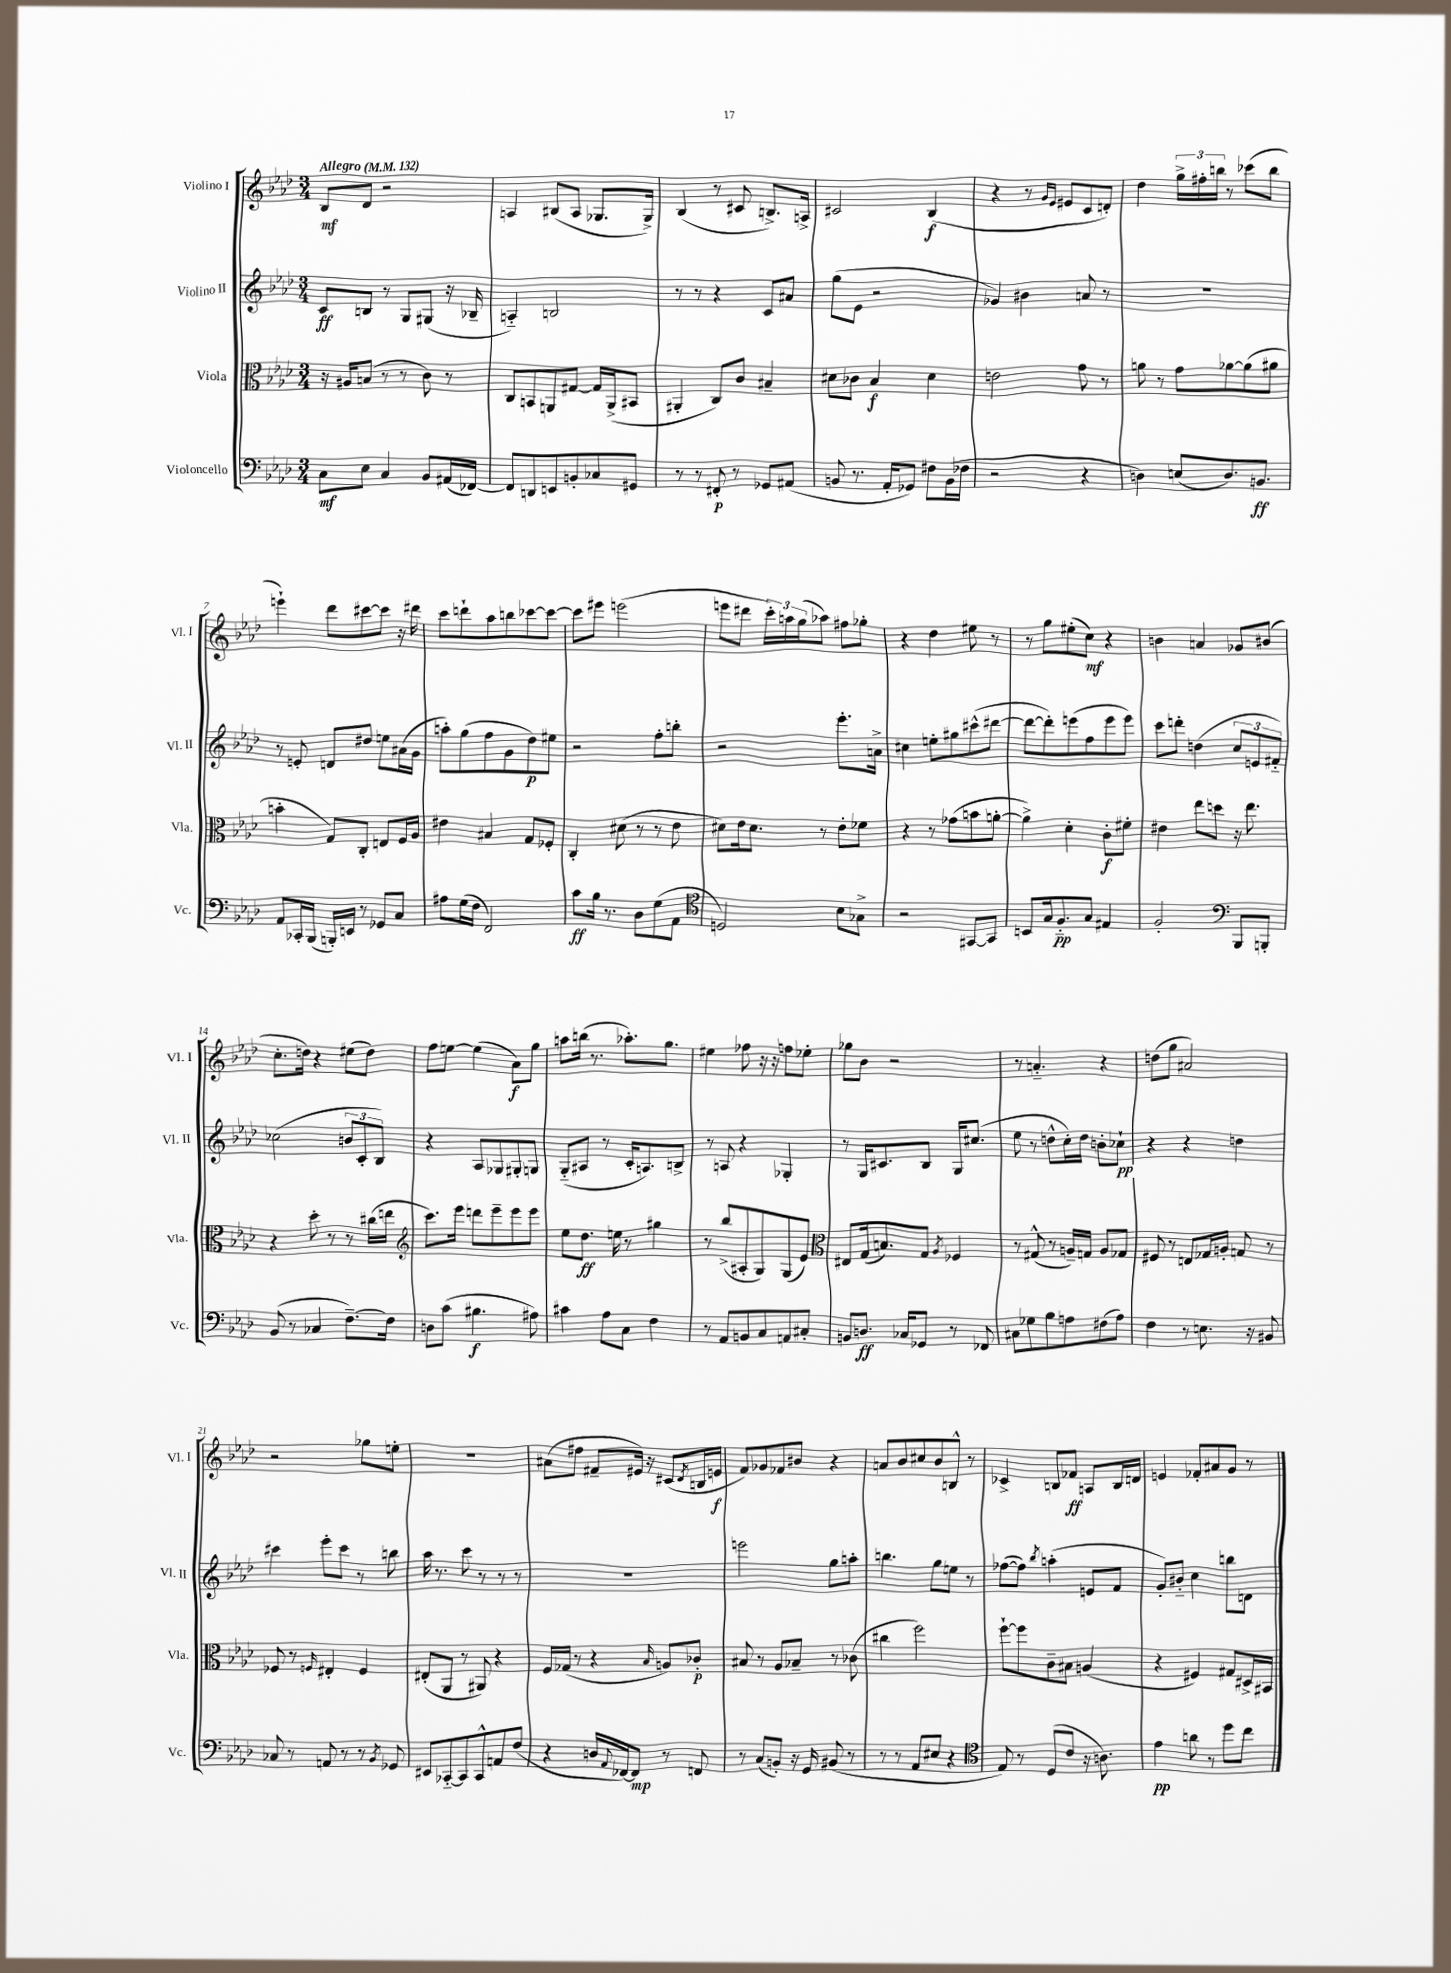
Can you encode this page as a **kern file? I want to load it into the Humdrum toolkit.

**kern	**dynam	**kern	**dynam	**kern	**dynam	**kern	**dynam
*part4	*part4	*part3	*part3	*part2	*part2	*part1	*part1
*staff4	*staff4	*staff3	*staff3	*staff2	*staff2	*staff1	*staff1
*I"Violoncello	*	*I"Viola	*	*I"Violino II	*	*I"Violino I	*
*I'Vc.	*	*I'Vla.	*	*I'Vl. II	*	*I'Vl. I	*
*clefF4	*	*clefC3	*	*clefG2	*	*clefG2	*
*k[b-e-a-d-]	*	*k[b-e-a-d-]	*	*k[b-e-a-d-]	*	*k[b-e-a-d-]	*
*M3/4	*	*M3/4	*	*M3/4	*	*M3/4	*
*MM132	*	*MM132	*	*MM132	*	*MM132	*
=1	=1	=1	=1	=1	=1	=1	=1
!	!	!	!	!	!	!LO:TX:a:B:t=Allegro	!
8C\L	mf	16r	.	8c/L	ff	8B-/L	mf
.	.	16A#X/KL	.	.	.	.	.
8E-\J	.	(8Bn/J	.	8Bn/J	.	8d-/J	.
4C/	.	8r	.	8r	.	2r	.
.	.	8r	.	8G/L	.	.	.
8BB-/L	.	8c\)	.	(8G#X/J	.	.	.
(16AA#X/L	.	8r	.	16r	.	.	.
[16FF-X/JJ)	.	.	.	16B-X~/	.	.	.
=2	=2	=2	=2	=2	=2	=2	=2
8FF-/L]	.	8C/L	.	4An/)	.	4An/	.
8DDn/	.	8BBn/	.	.	.	.	.
8EEn/	.	8AAn/	.	2Bn/	.	(8B#X/L	.
8BBn'/	.	[8G#X/J	.	.	.	8A/J	.
8C-X/	.	16G#/LL]	.	.	.	8.G-X/L	.
.	.	(16AA^/J	.	.	.	.	.
8GG#X/J	.	8BB#X/J	.	.	.	.	.
.	.	.	.	.	.	16G-^/Jk)	.
=3	=3	=3	=3	=3	=3	=3	=3
8r	.	4AA#X'/	.	8r	.	(4B-/	.
8r	.	.	.	8r	.	.	.
8FF#X'/	p	8C/L)	.	4r	.	8r	.
8r	.	8c/J	.	.	.	8c#X/	.
8GG-X/L	.	4B#X~/	.	8c/L	.	8.Bn^/L)	.
(8AA#X/J	.	.	.	8a#X/J	.	.	.
.	.	.	.	.	.	16An^/Jk	.
=4	=4	=4	=4	=4	=4	=4	=4
8BBn/	.	8d#X\L	.	(8gg\L	.	2c#X/	.
8.r	.	8c-X\J	.	8e-\J	.	.	.
.	.	4B-/	f	2r	.	.	.
16AA-'/KL	.	.	.	.	.	.	.
8GG-X/J)	.	.	.	.	.	.	.
8F#X\L	.	4d#\	.	.	.	(4B-/	f
(16BB\L	.	.	.	.	.	.	.
16F-X\JJ	.	.	.	.	.	.	.
=5	=5	=5	=5	=5	=5	=5	=5
2r	.	2en\	.	4g-X/)	.	4r	.
.	.	.	.	4b#X\	.	8r	.
.	.	.	.	.	.	16qqg/LL	.
.	.	.	.	.	.	16qqe-/JJ	.
.	.	.	.	.	.	8e#X/L	.
4r	.	8g\	.	8an/	.	8c/	.
.	.	8r	.	8r	.	8dn'/J)	.
=6	=6	=6	=6	=6	=6	=6	=6
4Dn\)	.	8an\	.	2.r	.	4dd-\	.
.	.	8r	.	.	.	.	.
(8En/L	.	8g\L	.	.	.	24gg^\LL	.
.	.	.	.	.	.	24ff#X'\	.
.	.	.	.	.	.	24bbn\JJ	.
8.D/)	.	[8a-X\	.	.	.	8r	.
.	.	(8a-\]	.	.	.	(8ccc-X\L	.
8.BBn/J	ff	.	.	.	.	.	.
.	.	8a#X\J	.	.	.	8bb\J	.
!!LO:LB:g=z
=7	=7	=7	=7	=7	=7	=7	=7
8AA-/L	.	4bn'\	.	8r	.	4eeen`\)	.
16CC-X'/L	.	.	.	8en'/	.	.	.
(16BBB-/JJ	.	.	.	.	.	.	.
16BBBn'/LL)	.	8G/L)	.	8dn/L	.	8ddd-\L	.
16EEn/JJ	.	.	.	.	.	.	.
8r	.	8C'/J	.	8dd#X/J	.	[8ccc#X\	.
8GG-X/L	.	8En/L	.	8een\L	.	8ccc#\J]	.
8C/J	.	16F/L	.	(16a#X\L	.	16r	.
.	.	16A-/JJ	.	16g\JJ	.	16ddd#X\	.
=8	=8	=8	=8	=8	=8	=8	=8
8A#X\L	.	4e#X\	.	8aan'\L)	.	8ccc\L	.
(16G\L	.	.	.	(8gg\	.	8dddn`\	.
16F\JJ	.	.	.	.	.	.	.
2FF/)	.	4B#X/	.	8ff\	.	8aa-\	.
.	.	.	.	8g\	.	8bbn\	.
.	.	8G/L	.	8dd-\)	p	[8ccc-X\	.
.	.	8F-X'/J	.	8ee#X\J	.	8ccc-\J_	.
=9	=9	=9	=9	=9	=9	=9	=9
8c\L	ff	4C'/	.	2r	.	8ccc-\L]	.
16B-\Jk	.	.	.	.	.	8eee#X\J	.
8.r	.	.	.	.	.	.	.
.	.	(8d#X\	.	.	.	(2eeen\	.
8D-\L	.	8r	.	.	.	.	.
(8G\	.	8r	.	8ff'\L	.	.	.
8AA-\J	.	8e-\	.	8bbn'\J	.	.	.
=10	=10	=10	=10	=10	=10	=10	=10
*clefC4	*	*	*	*	*	*	*
2Dn/)	.	8d#X\L)	.	2r	.	8eeen\L	.
.	.	16e-\k	.	.	.	8ddd#X\J	.
.	.	8.d#\J	.	.	.	.	.
.	.	.	.	.	.	24ccc'\LL)	.
.	.	.	.	.	.	24aan\	.
.	.	.	.	.	.	(24gg\J	.
.	.	8r	.	.	.	8aa-X\J)	.
8B-\L	.	8e-'\L	.	8.eee-'\L	.	8ff#X\L	.
8G-X^\J	.	8f-X\J	.	.	.	8gg-X'\J	.
.	.	.	.	16an^\Jk	.	.	.
=11	=11	=11	=11	=11	=11	=11	=11
2r	.	4r	.	4cc#X\	.	4r	.
.	.	8r	.	8een'\L	.	4dd-\	.
.	.	(8g-X\L	.	8gg#X\	.	.	.
[8GG#X/L	.	8bn\	.	(8ccc#X^^\	.	8ee#X\	.
8GG#/J]	.	[8an'\J	.	[8ddd#X\J	.	8r	.
=12	=12	=12	=12	=12	=12	=12	=12
8BBn/L	.	4a^\])	.	8ddd#\L_	.	8r	.
16G/k	.	.	.	8ddd#'\])	.	8gg\L	.
8.F/	pp	.	.	.	.	.	.
.	.	4d-'\	.	(8eeen\	.	(8ee#X'\	.
8G/J	.	.	.	8ff\	.	8cc\J)	mf
4E#X/	.	8c'\L	f	8eee\	.	4r	.
.	.	8f#X'\J	.	8eee\J)	.	.	.
=13	=13	=13	=13	=13	=13	=13	=13
2F'/	.	4e#X\	.	8ccc\L	.	4bn\	.
.	.	.	.	8dddn'\J	.	.	.
.	.	8ee-\L	.	(4ddn\	.	4an/	.
.	.	8ddn\J	.	.	.	.	.
*clefF4	*	*	*	*	*	*	*
8BBB-/L	.	16r	.	12cc/L	.	8g-X/L	.
.	.	8.ee-\	.	.	.	.	.
.	.	.	.	12en/	.	.	.
8BBBn'/J	.	.	.	.	.	(8b#X/J	.
.	.	.	.	12f#X/J)	.	.	.
!!LO:LB:g=z
=14	=14	=14	=14	=14	=14	=14	=14
(8BB-/	.	4r	.	(2cc-X\	.	8.cc'\L	.
8r	.	.	.	.	.	.	.
.	.	.	.	.	.	16ddn\Jk)	.
4C-X/	.	8dd-'\	.	.	.	4r	.
.	.	8r	.	.	.	.	.
[8.F~\L)	.	8r	.	12bn/L	.	(8ee#X\L	.
.	.	.	.	12c'/	.	.	.
.	.	(16cc#X\LL	.	.	.	8dd\J)	.
.	.	.	.	12B-/J)	.	.	.
16F\Jk]	.	16een\JJ	.	.	.	.	.
=15	=15	=15	=15	=15	=15	=15	=15
*	*	*clefG2	*	*	*	*	*
8Dn\L	.	8.ccc\L)	.	4r	.	8ff\L	.
(8c\J	.	.	.	.	.	[8een\J	.
.	.	16eee-\Jk	.	.	.	.	.
4.B#X\	f	8dddn\L	.	8A-/L	.	(4ee\]	.
.	.	8eee-~\	.	8G-X/	.	.	.
.	.	8eee-\	.	8G#X'/	.	8a-\L)	f
8A#X\)	.	8eee-\J	.	8Gn/J	.	8gg\J	.
=16	=16	=16	=16	=16	=16	=16	=16
4c#X\	.	8ee-\L	.	(8G/L	.	8aan\L	.
.	.	8.dd-\J	ff	8A#X/J	.	(16bbn\Jk	.
.	.	.	.	.	.	8.r	.
8A-\L	.	.	.	8r	.	.	.
.	.	16een\	.	.	.	.	.
8C\J	.	8r	.	16c'/KL	.	8.aa-X'\L)	.
.	.	.	.	8.An/)	.	.	.
4F\	.	4gg#X\	.	.	.	.	.
.	.	.	.	.	.	8.gg\J	.
.	.	.	.	8Bn^/J	.	.	.
=17	=17	=17	=17	=17	=17	=17	=17
8r	.	8r	.	8r	.	4ee#X\	.
8AA-/L	.	(8bb-^/L	.	8An/	.	.	.
8BBn/	.	8A#X'/	.	4r	.	8ff-X\	.
8C/	.	8G/)	.	.	.	16r	.
.	.	.	.	.	.	16r	.
8AAn/	.	(8G/	.	4G-X'/	.	8ffn\L	.
8C#X'/J	.	8e-/J)	.	.	.	8ee-X'\J	.
=18	=18	=18	=18	=18	=18	=18	=18
*	*	*clefC3	*	*	*	*	*
8BBn/L	.	8E#X/L	.	8r	.	8gg-X\L	.
8.Dn/J	ff	(16G/k	.	16G/KL	.	8b-\J	.
.	.	8.Bn/)	.	8.c#X/	.	.	.
.	.	.	.	.	.	2r	.
16C-X/KL	.	.	.	.	.	.	.
8GG-X/J	.	8G/J	.	8B-/J	.	.	.
.	.	8qA-/	.	.	.	.	.
8r	.	4F-X/	.	16G/KL	.	.	.
.	.	.	.	(8.cc#X/J	.	.	.
8FF-X/	.	.	.	.	.	.	.
=19	=19	=19	=19	=19	=19	=19	=19
8C#X\L	.	8r	.	8ee-\	.	8r	.
8G-X\	.	(8G#X^^/	.	8r	.	4.an/	.
8B-\	.	8r	.	8ddn^^\L	.	.	.
8An\	.	16An~/LL)	.	16cc'\L)	.	.	.
.	.	16Gn/JJ	.	16dd\JJ	.	.	.
(8F#X\	.	8A/L	.	8bn'\L	.	4r	.
8A\J)	.	8G-X/J	.	8cc-X`\J	pp	.	.
=20	=20	=20	=20	=20	=20	=20	=20
4F\	.	8F#X/	.	4r	.	(8ddn\L	.
.	.	8r	.	.	.	8gg\J	.
8r	.	8En/L	.	4r	.	2a#X/)	.
8.En\	.	16G-X/L	.	.	.	.	.
.	.	16An'/JJ	.	.	.	.	.
.	.	8Gn/	.	4ddn\	.	.	.
16r	.	.	.	.	.	.	.
8BB#X/	.	8r	.	.	.	.	.
!!LO:LB:g=z
=21	=21	=21	=21	=21	=21	=21	=21
8C-X/	.	8F-X/	.	4ccc#X\	.	2r	.
8r	.	8r	.	.	.	.	.
.	.	16qqFn/	.	.	.	.	.
8AAn/	.	4E#X'/	.	8eee-'\L	.	.	.
8r	.	.	.	8ccc#\J	.	.	.
8r	.	4F/	.	8r	.	8gg-X\L	.
8qBB-/	.	.	.	.	.	.	.
8GG-X/	.	.	.	8bbn\	.	8een'\J	.
=22	=22	=22	=22	=22	=22	=22	=22
8EE#X/L	.	(8E#X'/L	.	16aa-\	.	2.r	.
.	.	.	.	8.r	.	.	.
[8CC-X/	.	8AA-/J	.	.	.	.	.
8CC-/]	.	8r	.	8ccc\	.	.	.
8CC-^^/	.	8AA#X/)	.	8r	.	.	.
8AAn/	.	4r	.	8r	.	.	.
(8F/J	.	.	.	8r	.	.	.
=23	=23	=23	=23	=23	=23	=23	=23
4r	.	16F/LL	.	2.r	.	(8a#X\L	.
.	.	(16G-X/JJ	.	.	.	.	.
.	.	8r	.	.	.	8ff#X\J	.
16Dn/LL	.	4r	.	.	.	8f#X~/L	.
8qqAA-/	.	.	.	.	.	.	.
[16FF-X/J)	.	.	.	.	.	.	.
8FF-/J]	mp	.	.	.	.	16e#X/Jk)	.
.	.	.	.	.	.	16r	.
.	.	16qqB-/	.	.	.	.	.
8r	.	8An/L)	.	.	.	(8c#X/L	.
.	.	.	.	.	.	8qd-/	.
8FFn/	.	8c-X'/J	p	.	.	16Bn/L	.
.	.	.	.	.	.	16en/JJ	f
=24	=24	=24	=24	=24	=24	=24	=24
8r	.	8B#X/	.	2eeen\	.	8f/L)	.
(8C/L	.	8r	.	.	.	8g-X/	.
8BBn'/J)	.	8A-/L	.	.	.	8f-X/	.
16r	.	8B-X~/J	.	.	.	8b#X/J	.
16GG/	.	.	.	.	.	.	.
(8BB#X/	.	8r	.	8gg\L	.	4r	.
8r	.	(8c-X\	.	8aan'\J	.	.	.
=25	=25	=25	=25	=25	=25	=25	=25
8r	.	4cc#X\	.	4.bbn\	.	8an/L	.
8r	.	.	.	.	.	8b-/	.
8AA-/L	.	2ff\)	.	.	.	8cc#X/	.
8E#X/J	.	.	.	8gg\L	.	8b-/	.
4r	.	.	.	8een\J	.	8Bn^^/J	.
.	.	.	.	8r	.	8r	.
=26	=26	=26	=26	=26	=26	=26	=26
*clefC4	*	*	*	*	*	*	*
8E-/)	.	[8ff`\L	.	([8ff-X\L	.	4c-X^/	.
8r	.	8ff\]	.	8ff-\J])	.	.	.
.	.	.	.	8qbb-/	.	.	.
(8D-/L	.	8c~\	.	(4aan'\	.	8Bn/L	.
8c/J	.	8B#X\J	.	.	.	8f-X/J	ff
16r	.	(4An/	.	8en/L	.	8An/L	.
8.An\)	.	.	.	.	.	.	.
.	.	.	.	8f/J	.	16B/L	.
.	.	.	.	.	.	16dn/JJ	.
=27	=27	=27	=27	=27	=27	=27	=27
4e-\	pp	4r	.	8g'/L)	.	4en/	.
.	.	.	.	8b#X/J	.	.	.
8an\	.	4F#X/)	.	4cc\	.	8f-X'/L	.
8r	.	.	.	.	.	8a#X/	.
8dd-\L	.	8G#X/L	.	8bbn\L	.	8g/J	.
8cc\J	.	16D#X^/L	.	8dn\J	.	8r	.
.	.	16BB#X/JJ	.	.	.	.	.
==	==	==	==	==	==	==	==
*-	*-	*-	*-	*-	*-	*-	*-
